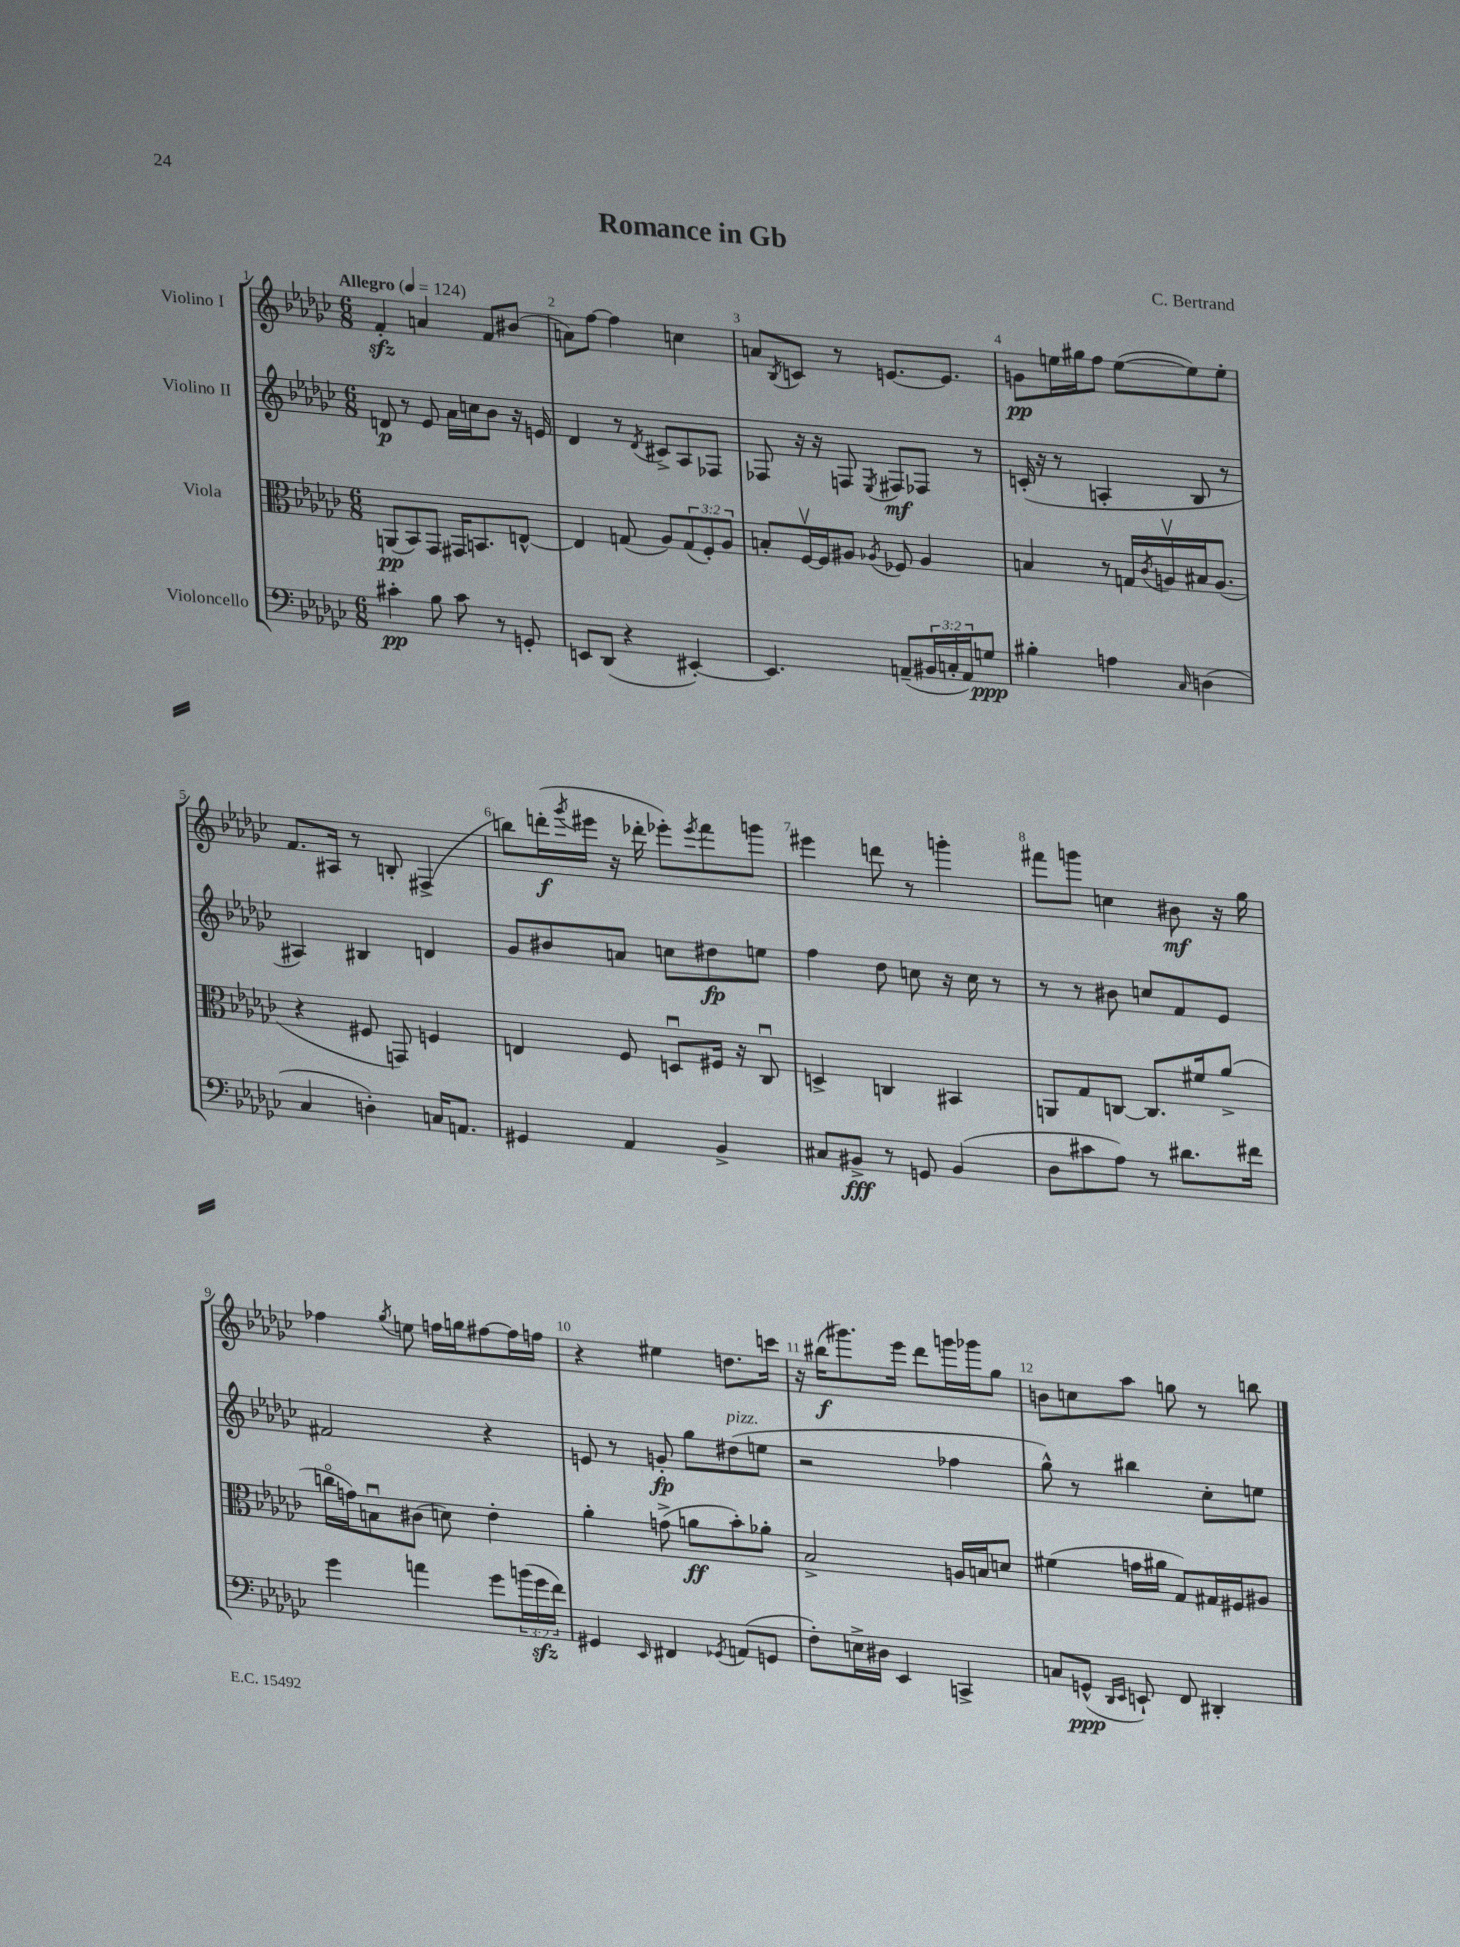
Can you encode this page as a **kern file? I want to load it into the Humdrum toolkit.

**kern	**dynam	**kern	**dynam	**kern	**dynam	**kern	**dynam
*part4	*part4	*part3	*part3	*part2	*part2	*part1	*part1
*staff4	*staff4	*staff3	*staff3	*staff2	*staff2	*staff1	*staff1
*I"Violoncello	*	*I"Viola	*	*I"Violino II	*	*I"Violino I	*
*clefF4	*	*clefC3	*	*clefG2	*	*clefG2	*
*k[b-e-a-d-g-c-]	*	*k[b-e-a-d-g-c-]	*	*k[b-e-a-d-g-c-]	*	*k[b-e-a-d-g-c-]	*
*M6/8	*	*M6/8	*	*M6/8	*	*M6/8	*
*MM124	*	*MM124	*	*MM124	*	*MM124	*
=1	=1	=1	=1	=1	=1	=1	=1
!	!	!	!	!	!	!LO:TX:a:B:t=Allegro	!
4c#X'\	pp	(8AAn/L	pp	8dn/	p	4fzz'/	.
.	.	8BB-/)	.	8r	.	.	.
8B-\	.	8GG-/J	.	8e-/	.	4an/	.
8c#\	.	16GG#X/KL	.	16a-\LL	.	.	.
.	.	8.BBn/	.	16ccn\J	.	.	.
8r	.	.	.	8b-\J	.	8f/L	.
8GGn'/	.	[8En^^/J	.	16r	.	(8b#X/J	.
.	.	.	.	16en/	.	.	.
=2	=2	=2	=2	=2	=2	=2	=2
8EEn/L	.	4E/]	.	4d-/	.	8an\L)	.
(8DD-/J	.	.	.	.	.	[8ff\J	.
4r	.	(8Gn/	.	8r	.	4ff\]	.
.	.	.	.	8qd-/	.	.	.
.	.	8A-/L)	.	8c#X^/L	.	.	.
[4EE#X'/)	.	(12G/	.	8A-/	.	4ccn\	.
.	.	12F'/)	.	.	.	.	.
.	.	.	.	8F-X/J	.	.	.
.	.	12A-/J	.	.	.	.	.
=3	=3	=3	=3	=3	=3	=3	=3
4.EE#/]	.	8Bn'/L	.	8F-X/	.	8an/L	.
.	.	.	.	.	.	8qB-/	.
.	.	[16Fv/L	.	16r	.	8cn/J	.
.	.	16F/J]	.	16r	.	.	.
.	.	8A#X/J	.	8Fn/	.	8r	.
.	.	8qA-X/	.	8qE-/	.	.	.
(8AAn~/L	.	8F-X/	.	8F#X/L	mf	[8.en/L	.
24BB#X/L	.	4A-/	.	8F-X/J	.	.	.
24Cn'/	.	.	.	.	.	.	.
.	.	.	.	.	.	8.e/J]	.
24AA/J)	.	.	.	.	.	.	.
8Gn/J	ppp	.	.	8r	.	.	.
=4	=4	=4	=4	=4	=4	=4	=4
4B#X'\	.	4Bn/	.	(16cn'/	.	8gn\L	pp
.	.	.	.	16r	.	.	.
.	.	.	.	8r	.	16een\L	.
.	.	.	.	.	.	16gg#X\J	.
4An\	.	8r	.	4An'/	.	8ff\J	.
.	.	16Gn/LL	.	.	.	([8ee\L	.
.	.	8qc-/	.	.	.	.	.
.	.	16Anv/	.	.	.	.	.
16qqC-/	.	.	.	.	.	.	.
(4Dn\	.	16B#X/J	.	8B-/	.	8ee\])	.
.	.	(8.A/J	.	.	.	.	.
.	.	.	.	8r	.	8ee'\J	.
!!LO:LB:g=z
=5	=5	=5	=5	=5	=5	=5	=5
4C-/	.	4r	.	4A#X/)	.	8.f/L	.
.	.	.	.	.	.	16A#X/Jk	.
4Dn'\)	.	8F#X/	.	4B#X/	.	8r	.
.	.	8GGn/)	.	.	.	8Bn'/	.
16Cn/KL	.	4Fn/	.	4dn/	.	(4F#X^/	.
8.AAn/J	.	.	.	.	.	.	.
=6	=6	=6	=6	=6	=6	=6	=6
4GG#X/	.	4En/	.	8g-/L	.	8bbn\L)	.
.	.	.	.	8b#X/	.	(16dddn'\L	f
.	.	.	.	.	.	8qggg-/	.
.	.	.	.	.	.	16eee#X\JJ	.
4AA-/	.	8F/	.	8an/J	.	16r	.
.	.	.	.	.	.	16ddd-X'\	.
.	.	8Dnu/L	.	8ccn\L	.	8eee-X'\L)	.
.	.	.	.	.	.	8qeee-/	.
4BB-^/	.	16F#X/Jk	.	8dd#X\	fp	8fff\	.
.	.	16r	.	.	.	.	.
.	.	8C-u/	.	8een\J	.	8gggn\J	.
=7	=7	=7	=7	=7	=7	=7	=7
8C#X/L	.	4Dn^/	.	4ff\	.	4eee#X\	.
8BB#X^/J	fff	.	.	.	.	.	.
8r	.	4Cn/	.	8dd-\	.	8dddn\	.
8GGn/	.	.	.	8ccn\	.	8r	.
(4BB#/	.	4BB#X/	.	16r	.	4gggn'\	.
.	.	.	.	16cc\	.	.	.
.	.	.	.	8r	.	.	.
=8	=8	=8	=8	=8	=8	=8	=8
8D-\L	.	8AAn/L	.	8r	.	8fff#X\L	.
8c#X\	.	8G-/	.	8r	.	8gggn\J	.
8A-\J)	.	[8Cn/J	.	8b#X\	.	4ccn\	.
8r	.	8.C/L]	.	8ccn/L	.	.	.
8.d#X\L	.	.	.	8f/	.	8b#X\	mf
.	.	16f#X/k	.	.	.	.	.
.	.	(8a-^/J	.	8e-/J	.	16r	.
16f#X\Jk	.	.	.	.	.	16gg-\	.
!!LO:LB:g=z
=9	=9	=9	=9	=9	=9	=9	=9
4g-\	.	16ccn\LL	.	2f#X/	.	4ff-X\	.
.	.	16gn\J)	.	.	.	.	.
.	.	8Bnu\	.	.	.	.	.
.	.	.	.	.	.	8qgg-/	.
4an\	.	(8c#X\J	.	.	.	8een\	.
.	.	8dn\)	.	.	.	16ffn\LL	.
.	.	.	.	.	.	16ggn\J	.
8g-\L	.	4e-'\	.	4r	.	[8ff#X\	.
(24bn\L	.	.	.	.	.	16ff#\L]	.
24g-zz\	.	.	.	.	.	.	.
.	.	.	.	.	.	16ffn\JJ	.
24f\JJ)	.	.	.	.	.	.	.
=10	=10	=10	=10	=10	=10	=10	=10
4GG#X/	.	4a-'\	.	8en/	.	4r	.
.	.	.	.	8r	.	.	.
16qqEE-/	.	.	.	.	.	.	.
4FF#X/	.	(8gn^\	.	8gn'/	fp	4ee#X\	.
.	.	8an\L	ff	8gg-\L	.	.	.
8qGG-X/	.	.	.	.	.	.	.
!	!	!	!	!LO:TX:a:i:t=pizz.	!	!	!
(8AAn/L	.	8b-'\)	.	(8dd#X\	.	8.ddn\L	.
8GGn/J	.	8a-X'\J	.	8een\J	.	.	.
.	.	.	.	.	.	16cccn\Jk	.
=11	=11	=11	=11	=11	=11	=11	=11
8F'\L)	.	2B-^/	.	2r	.	16r	.
.	.	.	.	.	.	(16bb#X\KL	f
16En^\L	.	.	.	.	.	8.ggg#X\)	.
16D#X\JJ	.	.	.	.	.	.	.
4EE-/	.	.	.	.	.	.	.
.	.	.	.	.	.	16eee-\Jk	.
.	.	.	.	.	.	8ddd-\L	.
4CCn^/	.	16An/LL	.	4ff-X\	.	16gggn\L	.
.	.	16Bn/J	.	.	.	16ggg-X\J	.
.	.	8dn/J	.	.	.	8gg-\J	.
=12	=12	=12	=12	=12	=12	=12	=12
8Cn/L	.	(4f#X\	.	8gg-^^\)	.	8bn\L	.
(8GGn^^/J	ppp	.	.	8r	.	8ccn\	.
16qqDD-/LL	.	.	.	.	.	.	.
16qqEE-/JJ	.	.	.	.	.	.	.
8EEn`/)	.	16gn\LL	.	4bb#X\	.	8aa-\J	.
.	.	16a#X\JJ	.	.	.	.	.
8FF/	.	8G-/L)	.	.	.	8ggn\	.
4DD#X'/	.	16G#X/L	.	8cc-'\L	.	8r	.
.	.	16F#X/J	.	.	.	.	.
.	.	8A#X/J	.	8een\J	.	8bbn\	.
==	==	==	==	==	==	==	==
*-	*-	*-	*-	*-	*-	*-	*-
